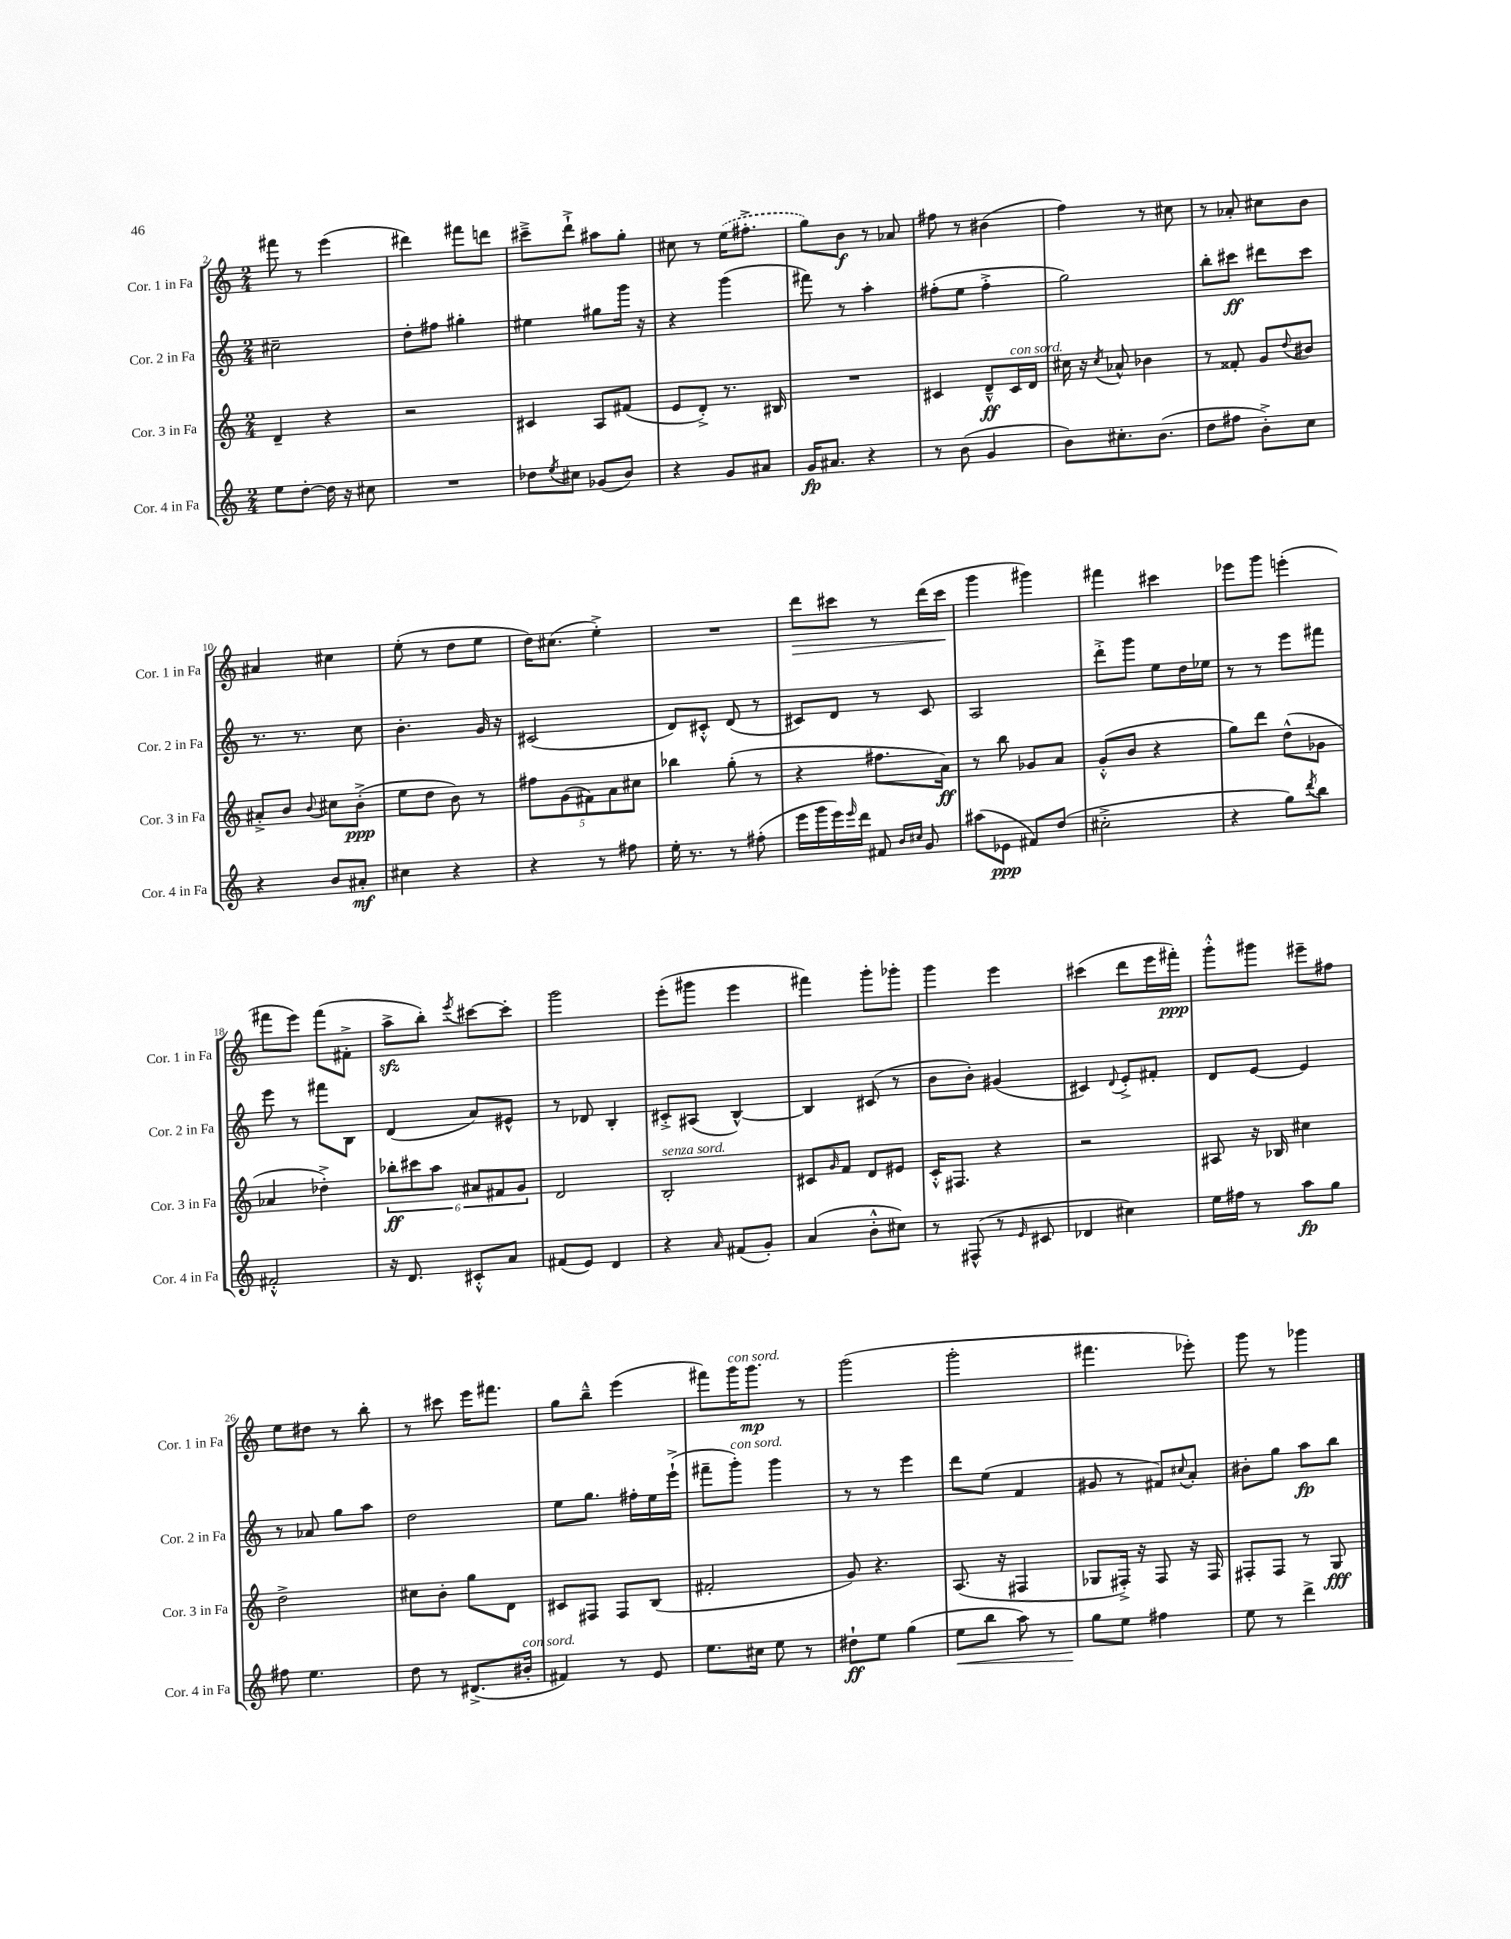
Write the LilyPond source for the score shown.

<<
\new StaffGroup <<
\new Staff = "s0" \with { instrumentName = "Cor. 1 in Fa" shortInstrumentName = "Cor. 1 in Fa" } {
    \clef treble \key c \major \numericTimeSignature \time 2/4
    fis'''8 r8 e'''4( |
    dis'''4) fis'''8 d'''8 |
    cis'''8---> d'''8-!-> ais''8 g''8-. |
    cis''8 r8 \once \slurDashed e''16( fis''8.-.-> |
    g''8) b'8\f r8 aes'8 |
    fis''8 r8 bis'4( |
    f''4) r8 cis''8 |
    r8 aes'8-. cis''8 b'8 |
    ais'4 cis''4 |
    e''8-.( r8 d''8 e''8 |
    d''16) cis''8.( e''4-.->) |
    R2 |
    d'''8\> cis'''8 r8 d'''16( cis'''16\! |
    g'''4 gis'''4) |
    fis'''4 cis'''4 |
    ees'''8 g'''8 e'''4-.( |
    fis'''8 e'''8) fis'''8( fis'8-.-> |
    a''8->\sfz b''8-.) \acciaccatura { e'''8 } cis'''8~ cis'''8-. |
    g'''2 |
    e'''8-.( gis'''8 e'''4 |
    fis'''4) g'''8-. ges'''8-. |
    g'''4 e'''4 |
    cis'''4( d'''8 e'''16 fis'''16-.\ppp) |
    g'''8-.-^ gis'''8 eis'''8-- fis''8 |
    e''8 dis''8 r8 b''8-. |
    r8 cis'''8 e'''16 fis'''8. |
    g''8 b''8---^ e'''4( |
    fis'''8) g'''16^\markup { \italic "con sord." } g'''8.\mp r8 |
    g'''2( |
    g'''2-. |
    fis'''4. ees'''8-.) |
    g'''8 r8 ges'''4 \bar "|." |
}
\new Staff = "s1" \with { instrumentName = "Cor. 2 in Fa" shortInstrumentName = "Cor. 2 in Fa" } {
    \clef treble \key c \major \numericTimeSignature \time 2/4
    cis''2-- |
    d''8-. fis''8 gis''4-. |
    eis''4 gis''8 g'''16 r16 |
    r4 g'''4( |
    fis'''8) r8 a''4-. |
    fis''8-.( e''8 fis''4-.-> |
    g''2) |
    b''8-. cis'''8\ff dis'''8 cis'''8 |
    r8. r8. c''8 |
    b'4.-. g'16 r16 |
    cis'2( |
    d'8) cis'8-.-^ d'8( r8 |
    cis'8) d'8 r8 cis'8 |
    a2 |
    d'''8-.-> g'''8 e''8 d''16 ees''16 |
    r8 r8 e'''8 fis'''8 |
    e'''8 r8 fis'''8 b8 |
    d'4( a'8) eis'8-^ |
    r8 des'8 b4-. |
    cis'8-.-> ais8( b4~-^) |
    b4 cis'8( r8 |
    b'8 b'8-.) gis'4( |
    cis'4) \appoggiatura { d'8 } e'8-.-> fis'8-. |
    d'8 e'8~ e'4 |
    r8 aes'8 g''8 a''8 |
    d''2 |
    e''8 g''8. fis''16-. e''16 e'''16-!->( |
    fis'''8-- g'''8-.^\markup { \italic "con sord." }) g'''4 |
    r8 r8 e'''4 |
    d'''8 e''8( f'4 |
    gis'8 r8 fis'8) \appoggiatura { cis''8 } a'8-. |
    bis'8-. g''8 a''8\fp b''8 \bar "|." |
}
\new Staff = "s2" \with { instrumentName = "Cor. 3 in Fa" shortInstrumentName = "Cor. 3 in Fa" } {
    \clef treble \key c \major \numericTimeSignature \time 2/4
    d'4-- r4 |
    r2 |
    cis'4 a8 fis'8( |
    e'8 d'8-.->) r8. bis16 |
    R2 |
    cis'4 d'8---^\ff cis'16^\markup { \italic "con sord." } d'16 |
    cis''16 r16 \acciaccatura { cis''8 } aes'8-^ bes'4 |
    r8 fisis'8-. g'8 \appoggiatura { d''8 } bis'8 |
    ais'8-.-> b'8 \appoggiatura { b'8 } cis''8 b'8-.->\ppp( |
    e''8 d''8 b'8) r8 |
    \tuplet 5/4 { fis''8 g'8( fis'8) a'8 cis''8 } |
    bes''4 g''8-.( r8 |
    r4 fis''8. a'16\ff) |
    r8 b''8 ges'8 a'8 |
    g'8-.-^( b'8 r4 |
    g''8) d'''8 d''8-^( ges'8 |
    aes'4 des''4-.->) |
    \tuplet 6/4 { bes''8-.\ff cis'''8 a''8 ais'8 fis'8 g'8 } |
    d'2 |
    b2-.^\markup { \italic "senza sord." } |
    cis'8 \grace { g'16 } f'8 d'8 eis'8 |
    c'16-.-^ fis8. r4 |
    r2 |
    ais8 r16 bes16 cis''4 |
    d''2-> |
    cis''8 b'8-. g''8 d'8 |
    cis'8 fis8 fis8 b8( |
    fis'2-. |
    g'8) r4. |
    a8.( r16 fis4 |
    ges8 fis16-.->) r16 fis8 r16 fis16 |
    fis8-. fis8 r8 g8\fff \bar "|." |
}
\new Staff = "s3" \with { instrumentName = "Cor. 4 in Fa" shortInstrumentName = "Cor. 4 in Fa" } {
    \clef treble \key c \major \numericTimeSignature \time 2/4
    e''8 d''8~-. d''16 r16 cis''8 |
    R2 |
    des''8 \acciaccatura { e''8 } cis''8 ges'8( b'8) |
    r4 g'8 ais'8 |
    g'16\fp ais'8. r4 |
    r8 b'8( g'4 |
    b'8) cis''8.-. b'8.( |
    d''8 fis''8 b'8-.->) c''8 |
    r4 b'8 ais'8-.\mf |
    cis''4 r4 |
    r4 r8 fis''8 |
    e''16-. r8. r8 fis''8-.( |
    e'''16 g'''16 e'''16) \grace { e'''16 } d'''16 fis'8 \grace { b'16 cis''16 } g'8 |
    ais''8( ees'8\ppp fis'8) d''8( |
    cis''2-.-> |
    r4 g''8) \acciaccatura { d'''8 } b''8 |
    fis'2-.-^ |
    r16 d'8. cis'8-.-^ a'8 |
    fis'8( e'8) d'4 |
    r4 \grace { a'16 } fis'8( g'8-.) |
    a'4( b'8-.-^ cis''8) |
    r8 fis8-^( r8 \grace { e'16 } cis'8 |
    des'4 cis''4) |
    e''16 fis''16 r8 a''8\fp g''8 |
    fis''8 e''4. |
    d''8 r8 dis'8.->( bis'16-.^\markup { \italic "con sord." } |
    fis'4) r8 e'8 |
    e''8. cis''16 e''8 r8 |
    dis''8-!\ff e''8 g''4( |
    e''8\< b''8 a''8) r8 |
    g''8\! e''8 fis''4 |
    e''8 r8 d'''4-> \bar "|." |
}
>>
>>
\layout { \context { \Score currentBarNumber = #2 } }
